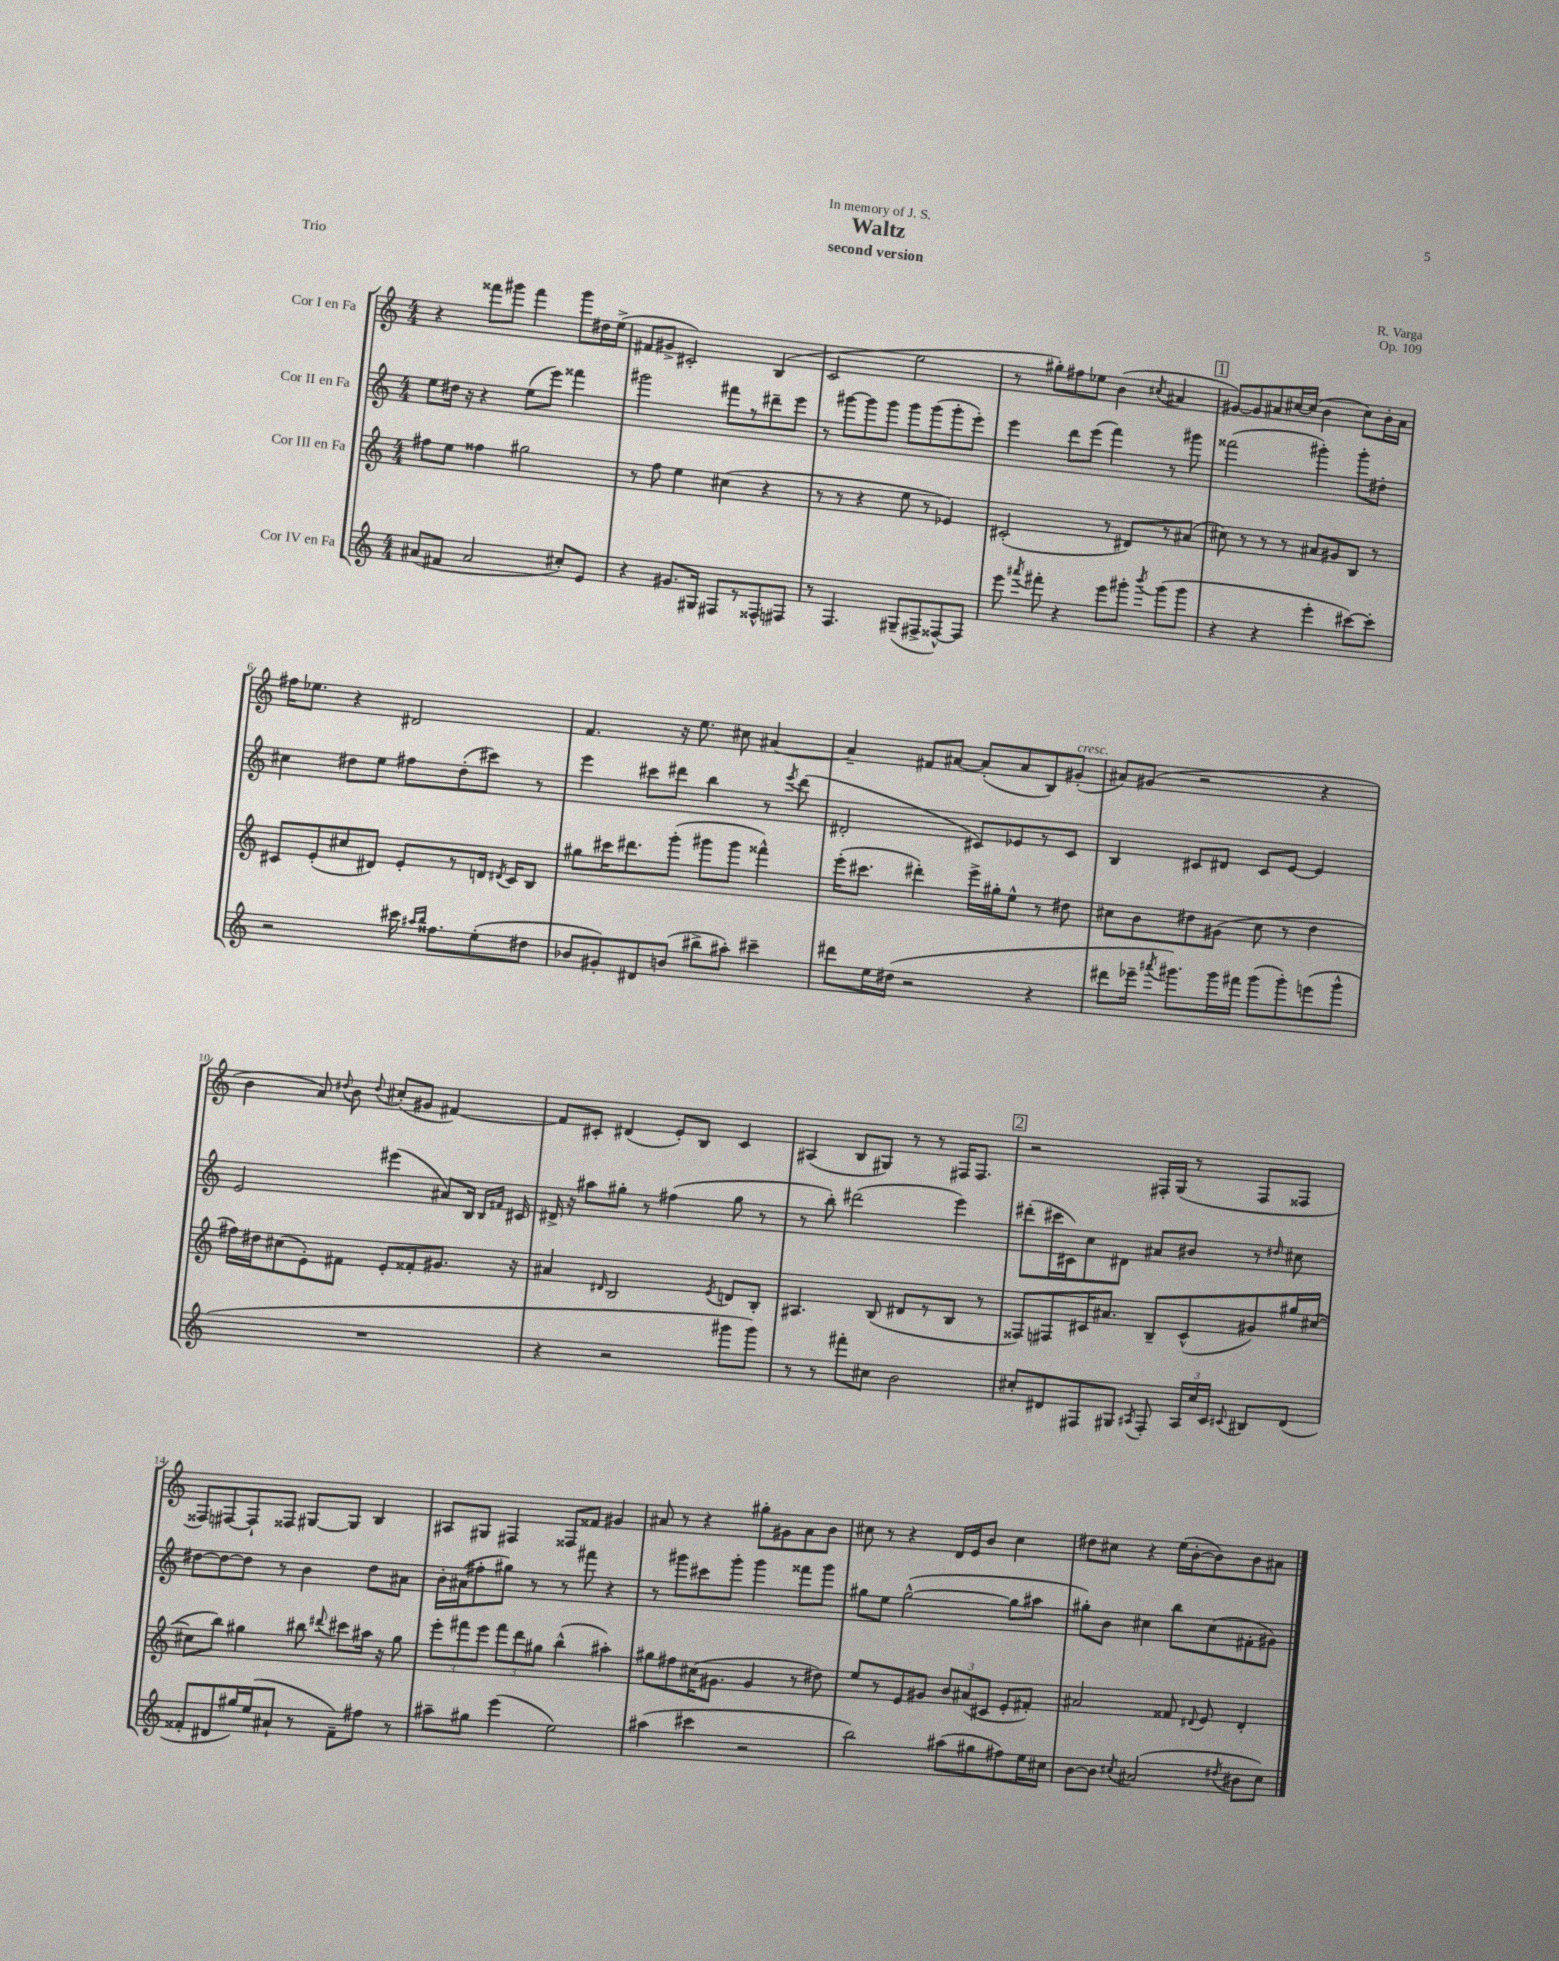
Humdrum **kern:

**kern	**kern	**kern	**kern
*staff4	*staff3	*staff2	*staff1
*clefG2	*clefG2	*clefG2	*clefG2
*k[]	*k[]	*k[]	*k[]
*M4/4	*M4/4	*M4/4	*M4/4
(8a#	8ff#	8ee	4r
8f#	8ee	16dd#	.
.	.	16r	.
2a#	4ff##	4r	8fff##
.	.	.	8ggg#
.	2gg#	(8ee	4fff##
.	.	8eee)	.
8cc#')	.	4fff##	8ggg#
8e	.	.	16dd#
.	.	.	(16ee^
=	=	=	=
4r	8r	2ggg#	8f#
.	8ff	.	8g#^
8.g#	4ee	.	2c#')
16G#	.	.	.
8F#	(4cc#	8fff#	.
8r	.	8r	.
8F##^^	4r	8ddd#~	(4B
8F#	.	8eee	.
=	=	=	=
8r	8r	8r	2c
4.F	8r	[8ggg#	.
.	4r	8ggg#]	.
.	.	8ggg#	.
(8G#~	8ee	8ggg#	2ee
8F#^	8r	(8ggg#	.
[8F##^^)	4e-)	8ggg#'	.
8F##]	.	8eee')	.
=	=	=	=
8eee	(2c#'	4eee	8r
8qaaa#	.	.	.
8fff#'	.	.	8gg#')
4r	.	8ddd	8ff#
.	.	(8eee	8ee-
8eee	8r	4fff)	(4b
8ggg#'	8d#)	.	.
8qbbb	.	.	8qcc#
(8ggg#	8r	8r	4a#
8ggg#	(8a#	8ggg#	.
=	=	=	=
4r	8cc#)	(2fff##	[8g#)
.	8r	.	8g#]
4r	8r	.	8a#
.	8r	.	[16cc#
.	.	.	(16cc#]
4eee'	8a#	4ggg#')	4b
.	8g#	.	.
[8ccc#)	8B	8ggg#'	8cc#)
8ccc#']	8r	8dd#'	16b'
.	.	.	16a#
=	=	=	=
2r	8c#	4cc#	16ff#
.	.	.	8.ee-
.	(8e'	.	.
.	8cc#	8dd#	4r
.	8d#)	8ee	.
16ccc#	8e'	8ff#	2d#
16qqaa#	.	.	.
16qqbb	.	.	.
8.ff##	.	.	.
.	8r	(8dd#'	.
(8ee'	16d	8ccc#)	.
.	8qd#	.	.
.	16c#	.	.
8dd#	8B	8r	.
=	=	=	=
8b-	8gg#	4eee	4.f
8g#')	16ccc#	.	.
.	8.ddd#	.	.
8d#	.	8ccc#	.
(8b	(8ggg'	8ddd#	16r
.	.	.	8.ee
8bb#^	8ggg#	4bb	.
8aa#')	8ggg#	.	8cc#
4ccc#~	4fff##^^)	8r	[4a#
.	.	8qeee	.
.	.	(8ddd#	.
=	=	=	=
8ddd#	(16eee'	2d#'	4a#~]
.	8.ccc#	.	.
16ee	.	.	.
(16dd#	.	.	.
2r	4ddd#')	.	8f#
.	.	.	[8a#
.	16eee^	8c#)	(8a#']
.	16gg#'	.	.
.	8ee^^	8e-	8a#
4r	8r	8r	8B)
.	8dd#	8c#	(8g#'
=	=	=	=
8ddd#	8cc#	4B	8a#)
16eee-~	8b	.	(8g#
8qaaa#	.	.	.
8.ggg#)	.	.	.
.	8dd#	8c#	2r
16ggg#	(8g#	8d#	.
16fff#	.	.	.
(8ggg#	8cc#	8c#	.
8ggg#')	8r	[8e	.
(8eee	4dd#	4e]	4r
8ggg#^^	.	.	.
=	=	=	=
1r	16ff#)	2e	4b
.	16dd#	.	.
.	(8cc#	.	.
.	8e')	.	8a)
.	.	.	8qqdd#
.	8f#	.	8b
.	.	.	8qqdd#
.	8e'	(4eee#	(8cc#'
.	8f##'	.	8g#
.	8.g#	8a#)	[4f#)
.	.	16B	.
.	.	16qqB	.
.	.	16qqf#	.
.	16r	16c#	.
=	=	=	=
4r	4a#	16d#^	8f#]
.	.	16r	.
.	.	8aa#	8c#'
.	16qqd#	.	.
2r	2B	8gg#'	(4d#
.	.	8r	.
.	.	(4ff#	8e')
.	.	.	8B
.	8qe	.	.
8ggg#	8d	8gg#	4c#
8ggg#)	8B'	8r	.
=	=	=	=
8r	4.A#	8r	(4A#
8r	.	8bb')	.
8fff#'	.	(2ddd#	8B
8cc#	(8B	.	8G#)
2b	8d#	.	8r
.	8r	.	8r
.	8B	4eee)	16F#
.	.	.	8.F#
.	8r	.	.
=	=	=	=
8cc#'	8F##)	(8ddd#'	2r
8d#	8F#	16ccc#	.
.	.	16c#)	.
8F#	16c#	8cc	.
.	8.a#	.	.
8G#	.	8d#	.
8qA#	.	.	.
8F#'	8B~	8a#	16F#'
.	.	.	(16G
24A#	(8c#^^	8b#	8r
24cc#	.	.	.
24c	.	.	.
8qqc#	.	.	.
8B#	8g#)	8r	8F#
.	.	16qqdd#	.
(8d#	16gg#	8cc#	8F##
.	([16cc#	.	.
=	=	=	=
8f##'	8cc#]	[8dd#	8F##)
8d#	8bb)	8dd#_	[8F#
16gg#)	4gg#	8dd#]	8F#`]
(16ee	.	.	.
8a#`	.	8r	8F##
8r	8bb#	4b	[8G#
.	8qqddd#	.	.
8f##~)	8ccc#	.	8G#]
8ff#	16aa#	8dd#	4B
.	16r	.	.
8r	8gg#	8a#	.
=	=	=	=
8aa#~	12eee'	16b'	8A#
.	.	(16a#	.
.	12fff#	.	.
8gg#	.	8ff#'	8G#
.	12eee	.	.
(4eee	12fff#	8gg#)	4F#
.	12ddd	.	.
.	.	8r	.
.	12gg#	.	.
2ee)	(4bb^^	8r	8F##
.	.	8fff#	8f##
.	4aa#')	4r	4g#
=	=	=	=
(4aa#	8gg#	8r	8a#
.	8ff#	8ggg#	8r
4ccc#	(16cc#	8ccc#	4r
.	8.g#	.	.
.	.	8ggg#'	.
2r	4g#	4ggg#	8gg#'
.	.	.	8g#
.	8r	8fff##	8a#
.	8dd#)	8ggg#	8b
=	=	=	=
2bb)	8ee	8gg#	8cc#
.	8r	8ee	8r
.	8e	([2gg#^^	4r
.	8g#	.	.
(8aa#	12b	.	16d
.	.	.	16e
.	(12a#	.	.
8gg#	.	.	8b
.	12c#	.	.
8ff#)	8e'	8gg#]	4cc#
16ee	8f#')	8aa#	.
16cc#	.	.	.
=	=	=	=
[8b	2a#	8gg#')	8dd#
8b]	.	8b	8cc#
8qcc#	.	.	.
(2a#	.	4cc#	4r
.	8f##	8bb	(16ee
.	.	.	[16b'
.	8qqd#	.	.
.	8e	(8cc#	8b])
8qdd#	.	.	.
8b#	4d#'	8f#'	8b
8cc#)	.	8g#)	8a#
==	==	==	==
*-	*-	*-	*-
